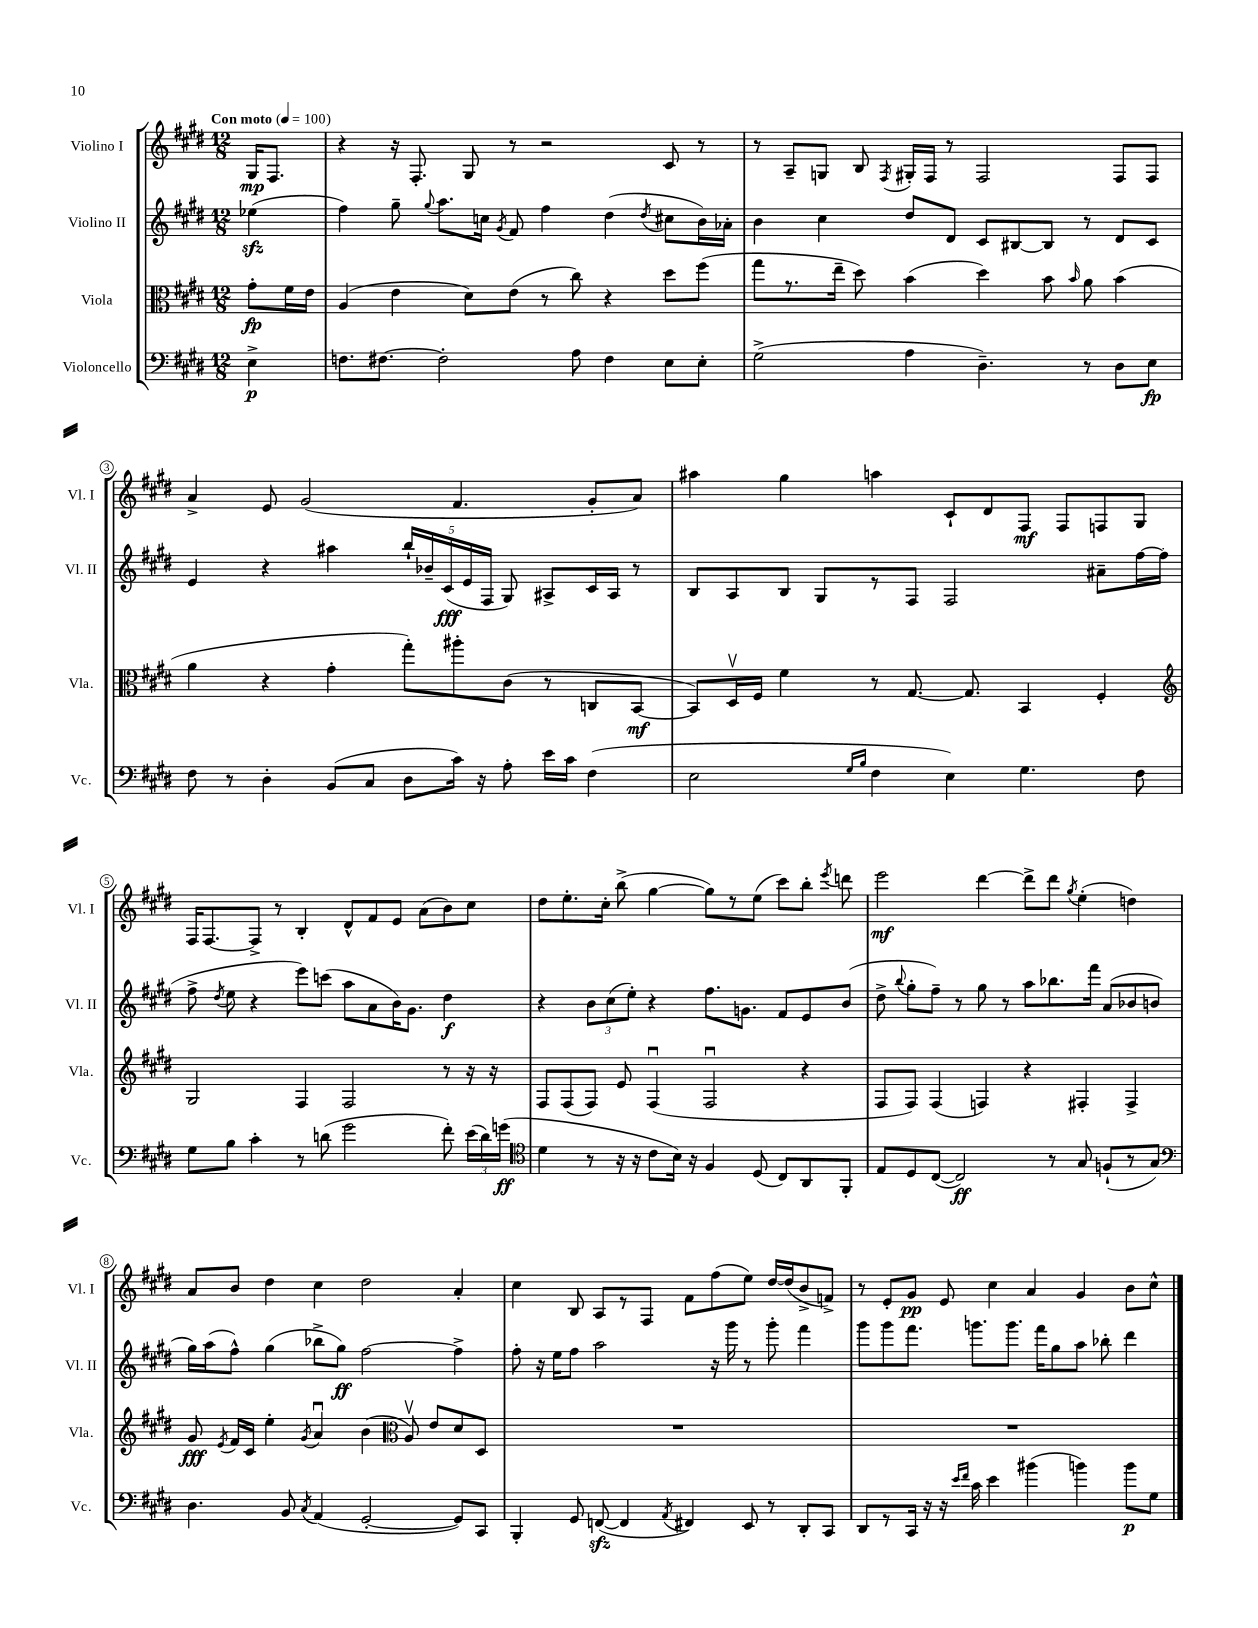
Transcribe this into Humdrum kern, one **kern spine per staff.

**kern	**kern	**kern	**kern
*staff4	*staff3	*staff2	*staff1
*clefF4	*clefC3	*clefG2	*clefG2
*k[f#c#g#d#]	*k[f#c#g#d#]	*k[f#c#g#d#]	*k[f#c#g#d#]
*M12/8	*M12/8	*M12/8	*M12/8
*MM100	*MM100	*MM100	*MM100
4E^	8g#'	(4ee-	16G#
.	.	.	8.F#
.	16f#	.	.
.	16e	.	.
=	=	=	=
8.F	(4A	4ff#)	4r
[8.F#	.	.	.
.	4e	8gg#~	16r
.	.	.	8.F#'
.	.	8qqgg#	.
2F#']	.	8.aa	.
.	8d#)	.	8G#
.	.	16cc	.
.	.	8qg#	.
.	(8e	8f#	8r
.	8r	4ff#	2r
8A	8cc#)	.	.
4F#	4r	(4dd#	.
.	.	8qdd#	.
8E	8dd#	8cc#	8c#
8E'	(8ff#	16b)	8r
.	.	16a-'	.
=	=	=	=
(2G#^	8gg#	4b	8r
.	8.r	.	8A~
.	.	4cc#	8G
.	16ee~	.	.
.	8dd#)	.	8B
.	.	.	8qF#
4A	(4b	8dd#	16G#'
.	.	.	16F#
.	.	8d#	8r
4.D#~)	4dd#)	8c#	2F#
.	.	[8B#	.
.	8b	8B#]	.
.	16qqb	.	.
8r	8a	8r	.
8D#	(4b	8d#	8F#
8E	.	8c#	8F#
=	=	=	=
8F#	4a	4e	4a^
8r	.	.	.
4D#'	4r	4r	8e
.	.	.	(2g#
(8BB	4g#'	4aa#	.
8C#	.	.	.
8D#	8gg#')	20bb`	.
.	.	20b-~	.
.	.	(20c#	.
16c#)	8aa#'	.	4.f#
.	.	20e	.
16r	.	.	.
.	.	20F#	.
8A'	(8c#	8G#)	.
16e	8r	8A#^	.
16c#	.	.	.
(4F#	8C	16c#	8g#'
.	.	16A#	.
.	[8BB	8r	8a)
=	=	=	=
2E	8BB])	8B	4aa#
.	16D#v	8A	.
.	16F#	.	.
.	4f#	8B	4gg#
.	.	8G#	.
16qqG#	.	.	.
16qqB	.	.	.
4F#	8r	8r	4aa
.	[8.G#	8F#	.
4E)	.	2F#	8c#`
.	8.G#]	.	.
.	.	.	8d#
4.G#	4BB	.	8F#
.	.	.	8F#
.	4F#'	8a#~	8F
8F#	.	[16ff#	8G#
.	.	(16ff#]	.
=	=	=	=
*	*clefG2	*	*
8G#	2G#	8ff#^	16F#
.	.	.	[8.F#
.	.	8qdd#	.
8B	.	8ee	.
4c#'	.	4r	8F#^]
.	.	.	8r
8r	4F#	8eee)	4B'
(8d	.	(8ccc	.
2g#	2F#	8aa	8d#^^
.	.	8a	8f#
.	.	16b)	8e
.	.	8.g#	.
.	.	.	(8a
8f#')	8r	4dd#	8b)
(24e	16r	.	8cc#
24d)	.	.	.
.	16r	.	.
(24g	.	.	.
=	=	=	=
*clefC4	*	*	*
4d#	8F#	4r	8dd#
.	(8F#	.	8.ee'
8r	8F#)	12b	.
.	.	.	16cc#'
.	.	(12cc#	.
16r	8e	.	(8bb^
.	.	12ee')	.
16r	.	.	.
8c#	(4F#u	4r	[4gg#
16B)	.	.	.
16r	.	.	.
4F#	2F#u	8.ff#	8gg#])
.	.	.	8r
.	.	8.g	.
(8D#	.	.	(8ee
8C#)	.	8f#	8ccc#)
8AA	4r	8e	8bb'
.	.	.	8qeee
8FF#'	.	(8b	8ddd
=	=	=	=
8E	8F#	8dd#^	2eee
.	.	8qqbb	.
8D#	8F#)	8gg#'	.
([8C#	(4F#	8ff#~)	.
2C#])	.	8r	.
.	4F)	8gg#	[4ddd#
.	.	8r	.
.	4r	8aa	8ddd#^]
8r	.	8.bb-	8ddd#
.	.	.	8qgg#
8G#	4F#'	.	(4ee'
.	.	16fff#	.
(8F`	.	(8a	.
8r	4F#^	8b-	4dd)
8G#)	.	8b	.
=	=	=	=
*clefF4	*	*	*
4.D#	8g#	16gg#)	8a
.	.	(16aa	.
.	8qe	.	.
.	16f#	8ff#^^)	8b
.	16c#	.	.
.	4ee'	(4gg#	4dd#
8BB	.	.	.
8qC#	8qg#	.	.
(4AA	4au	8bb-^	4cc#
.	.	8gg#)	.
[2GG#'	(4b	[2ff#	2dd#
*	*clefC3	*	*
.	8Av)	.	.
.	8e	.	.
8GG#])	8d#	4ff#^]	4a'
8CC#	8D#	.	.
=	=	=	=
4BBB'	1.r	8ff#'	4cc#
.	.	16r	.
.	.	16ee	.
8GG#	.	8ff#	8B
([8FF	.	2aa	8A
4FF]	.	.	8r
.	.	.	8F#
8qAA	.	.	.
4FF#)	.	.	8f#
.	.	16r	(8ff#
.	.	16ggg#	.
8EE	.	8r	8ee)
8r	.	8ggg#'	[16dd#
.	.	.	(16dd#]
8DD#'	.	4fff#	8b^
8CC#	.	.	8f^)
=	=	=	=
8DD#	1.r	8ggg#	8r
8r	.	8ggg#	8e'
16CC#	.	8.fff#	8g#
16r	.	.	.
16r	.	.	8e
16qqe	.	.	.
16qqf#	.	.	.
16c#	.	8.ggg	.
4e	.	.	4cc#
.	.	8.ggg	.
(4b#	.	.	4a
.	.	16fff#	.
.	.	8gg#	.
4b)	.	8aa	4g#
.	.	8bb-'	.
8b	.	4ddd#	8b
8G#	.	.	8cc#^^
==	==	==	==
*-	*-	*-	*-
